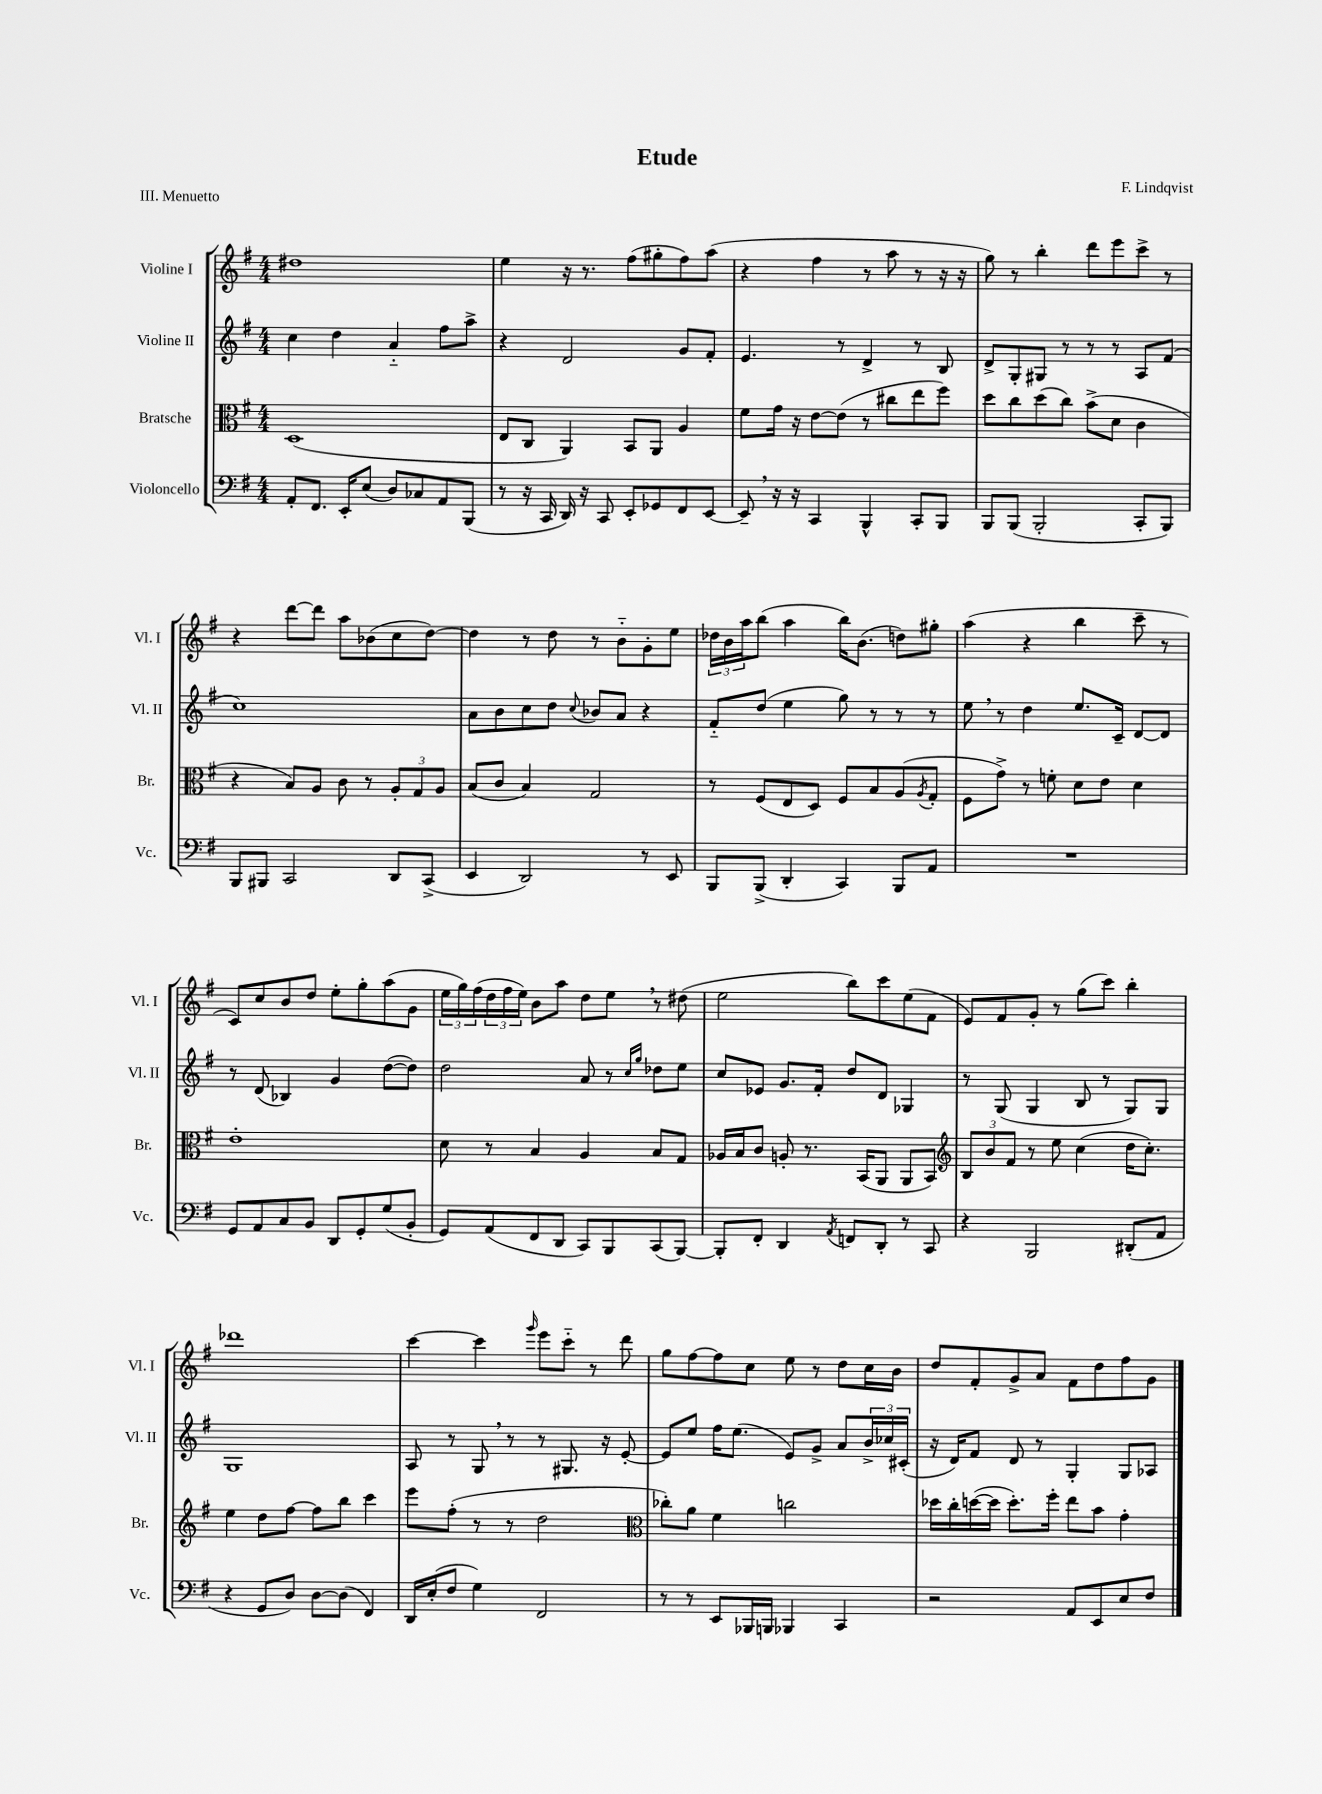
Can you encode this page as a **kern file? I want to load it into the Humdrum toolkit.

**kern	**kern	**kern	**kern
*part4	*part3	*part2	*part1
*staff4	*staff3	*staff2	*staff1
*I"Violoncello	*I"Bratsche	*I"Violine II	*I"Violine I
*I'Vc.	*I'Br.	*I'Vl. II	*I'Vl. I
*clefF4	*clefC3	*clefG2	*clefG2
*k[f#]	*k[f#]	*k[f#]	*k[f#]
*M4/4	*M4/4	*M4/4	*M4/4
=1	=1	=1	=1
8AA'/L	(1D	4cc\	1dd#X
8.FF#/J	.	.	.
.	.	4dd\	.
16EE'/KL	.	.	.
(8E/J	.	.	.
8D/L)	.	4a/	.
8C-X/	.	.	.
8AA/	.	8ff#\L	.
(8BBB/J	.	8aa^\J	.
=2	=2	=2	=2
8r	8E/L	4r	4ee\
16r	8C/J	.	.
16CC/	.	.	.
16DD/)	4AA/)	2d/	16r
16r	.	.	8.r
8CC/	.	.	.
8EE'/L	8BB/L	.	(8ff#\L
8GG-X/	8AA/J	.	8gg#X'\
8FF#/	4A/	8g/L	8ff#\)
[8EE/J	.	8f#'/J	(8aa\J
=3	=3	=3	=3
8EE~,/]	8f#\L	4.e/	4r
16r	16g\Jk	.	.
16r	16r	.	.
4CC/	[8e\L	.	4ff#\
.	(8e\J]	8r	.
4BBB^^/	8r	4d^/	8r
.	8cc#X\L	.	8aa\
8CC'/L	8ee\	8r	8r
8BBB/J	8ff#\J)	8B/	16r
.	.	.	16r
=4	=4	=4	=4
8BBB/L	8dd\L	8d^/L	8gg\)
(8BBB/J	8cc\	8G'/	8r
2BBB'/	(8dd\	8G#X/J	4bb'\
.	8cc\J)	8r	.
.	(8b^\L	8r	8ddd\L
.	8d\J	8r	8eee\
8CC'/L	4c\	8A/L	8ccc^\J
8BBB/J)	.	(8f#/J	8r
!!LO:LB:g=z
=5	=5	=5	=5
8BBB/L	4r	1cc)	4r
8BBB#X/J	.	.	.
2CC/	8B/L)	.	[8ddd\L
.	8A/J	.	8ddd\J]
.	8c\	.	8aa\L
.	8r	.	(8b-X\
8DD/L	12A'/L	.	8cc\
.	12G/	.	.
(8CC^/J	.	.	[8dd\J)
.	12A/J	.	.
=6	=6	=6	=6
4EE/	(8B/L	8a\L	4dd\]
.	8c/J	8b\	.
2DD/)	4B/)	8cc\	8r
.	.	8dd\J	8dd\
.	.	8qqcc/	.
.	2G/	8b-X/L	8r
.	.	8a/J	8b\L
8r	.	4r	8g'\
8EE/	.	.	8ee\J
=7	=7	=7	=7
8BBB/L	8r	8f#/L	24dd-X\LL
.	.	.	24b\
.	.	.	24aa\J
(8BBB^/J	(8F#/L	(8dd/J	(8bb\J
4DD'/	8E/	4ee\	4aa\
.	8D/J)	.	.
4CC/)	8F#/L	8gg\)	16bb\KL)
.	.	.	(8.b\J
.	8B/	8r	.
8BBB/L	(8A/	8r	8ddn\L)
.	8qA/	.	.
8AA/J	8G'/J	8r	8gg#X'\J
=8	=8	=8	=8
1r	8F#\L	8ee,\	(4aa\
.	8g^\J)	8r	.
.	8r	4dd\	4r
.	8fn'\	.	.
.	8d\L	8.ee/L	4bb\
.	8e\J	.	.
.	.	16c~/Jk	.
.	4d\	[8d/L	8ccc~\
.	.	8d/J]	8r
!!LO:LB:g=z
=9	=9	=9	=9
8GG/L	1e'	8r	8c/L)
8AA/	.	(8d/	8cc/
8C/	.	4B-X/)	8b/
8BB/J	.	.	8dd/J
8DD/L	.	4g/	8ee'\L
8GG'/	.	.	8gg'\
(8G/	.	([8dd\L	(8aa\
8BB'/J	.	8dd\J])	8g\J
=10	=10	=10	=10
8GG/L)	8d\	2dd\	24ee\LL
.	.	.	24gg\)
.	.	.	(24ff#\
(8AA/	8r	.	24dd\
.	.	.	24ff#\
.	.	.	24ee\JJ)
8FF#/	4B/	.	8b\L
8DD/J	.	.	8aa\J
8CC/L)	4A/	8a/	8dd\L
8BBB/	.	8r	8ee,\J
.	.	16qqcc/LL	.
.	.	16qqgg/JJ	.
(8CC/	8B/L	8dd-X\L	8r
[8BBB/J)	8G/J	8ee\J	(8dd#X\
=11	=11	=11	=11
8BBB'/L]	16A-X/LL	8cc/L	2ee\
.	16B/J	.	.
8FF#'/J	8c/J	8e-X/J	.
4DD/	8An'/	8.g/L	.
.	8.r	.	.
.	.	16f#'/Jk	.
8qAA/	.	.	.
8FFn/L	.	8dd/L	8bb\L)
.	(16BB/KL	.	.
8DD'/J	8AA/J	8d/J	8ccc\
8r	8AA/L	4G-X/	(8ee\
8CC/	8BB/J)	.	8f#\J
=12	=12	=12	=12
*	*clefG2	*	*
4r	12B/L	8r	8e/L)
.	12b/	.	.
.	.	(8G/	8f#/
.	12f#/J	.	.
2BBB/	8r	4G/	8g'/J
.	8ee\	.	8r
.	(4cc\	8B/	(8gg\L
.	.	8r	8ccc\J)
(8DD#X'/L	16dd\KL	8G/L)	4bb'\
.	8.cc'\J)	.	.
8AA/J	.	8G/J	.
!!LO:LB:g=z
=13	=13	=13	=13
4r	4ee\	1G	1ddd-X
8GG/L	8dd\L	.	.
8D/J)	[8ff#\J	.	.
[8D\L	8ff#\L]	.	.
(8D\J]	8bb\J	.	.
4FF#/)	4ccc\	.	.
=14	=14	=14	=14
16DD/LL	8eee\L	8A/	[4ccc\
(16E'/J	.	.	.
8F#/J	(8ff#'\J	8r	.
4G\)	8r	8G,/	4ccc\]
.	8r	8r	.
.	.	.	16qqggg/
2FF#/	2dd\	8r	8eee\L
.	.	8.G#X/	8ccc\J
.	.	.	8r
.	.	16r	.
.	.	[8e'/	8ddd\
=15	=15	=15	=15
*	*clefC3	*	*
8r	8cc-X'\L)	8e/L]	8gg\L
8r	8a\J	8ee/J	[8ff#\
8EE/L	4f#\	16ff#\KL	8ff#\]
.	.	(8.ee\J	.
16BBB-X/L	.	.	8cc\J
16BBBn/JJ	.	.	.
4BBB-X/	2ccn\	8e/L)	8ee\
.	.	8g^/J	8r
4CC/	.	8a/L	8dd\L
.	.	24b^/L	16cc\L
.	.	24cc-X/	.
.	.	.	16b\JJ
.	.	(24c#X'/JJ	.
=16	=16	=16	=16
2r	16dd-X\LL	16r	8dd/L
.	16cc'\	16d/KL)	.
.	([16ddn\	8f#/J	8f#'/
.	16dd\JJ]	.	.
.	8.dd'\L)	8d/	8g^/
.	.	8r	8a/J
.	16ff#'\Jk	.	.
8AA/L	8ee\L	4G'/	8f#\L
8EE/	8b\J	.	8dd\
8E/	4g'\	8G/L	8ff#\
8F#/J	.	8A-X/J	8g\J
==	==	==	==
*-	*-	*-	*-
